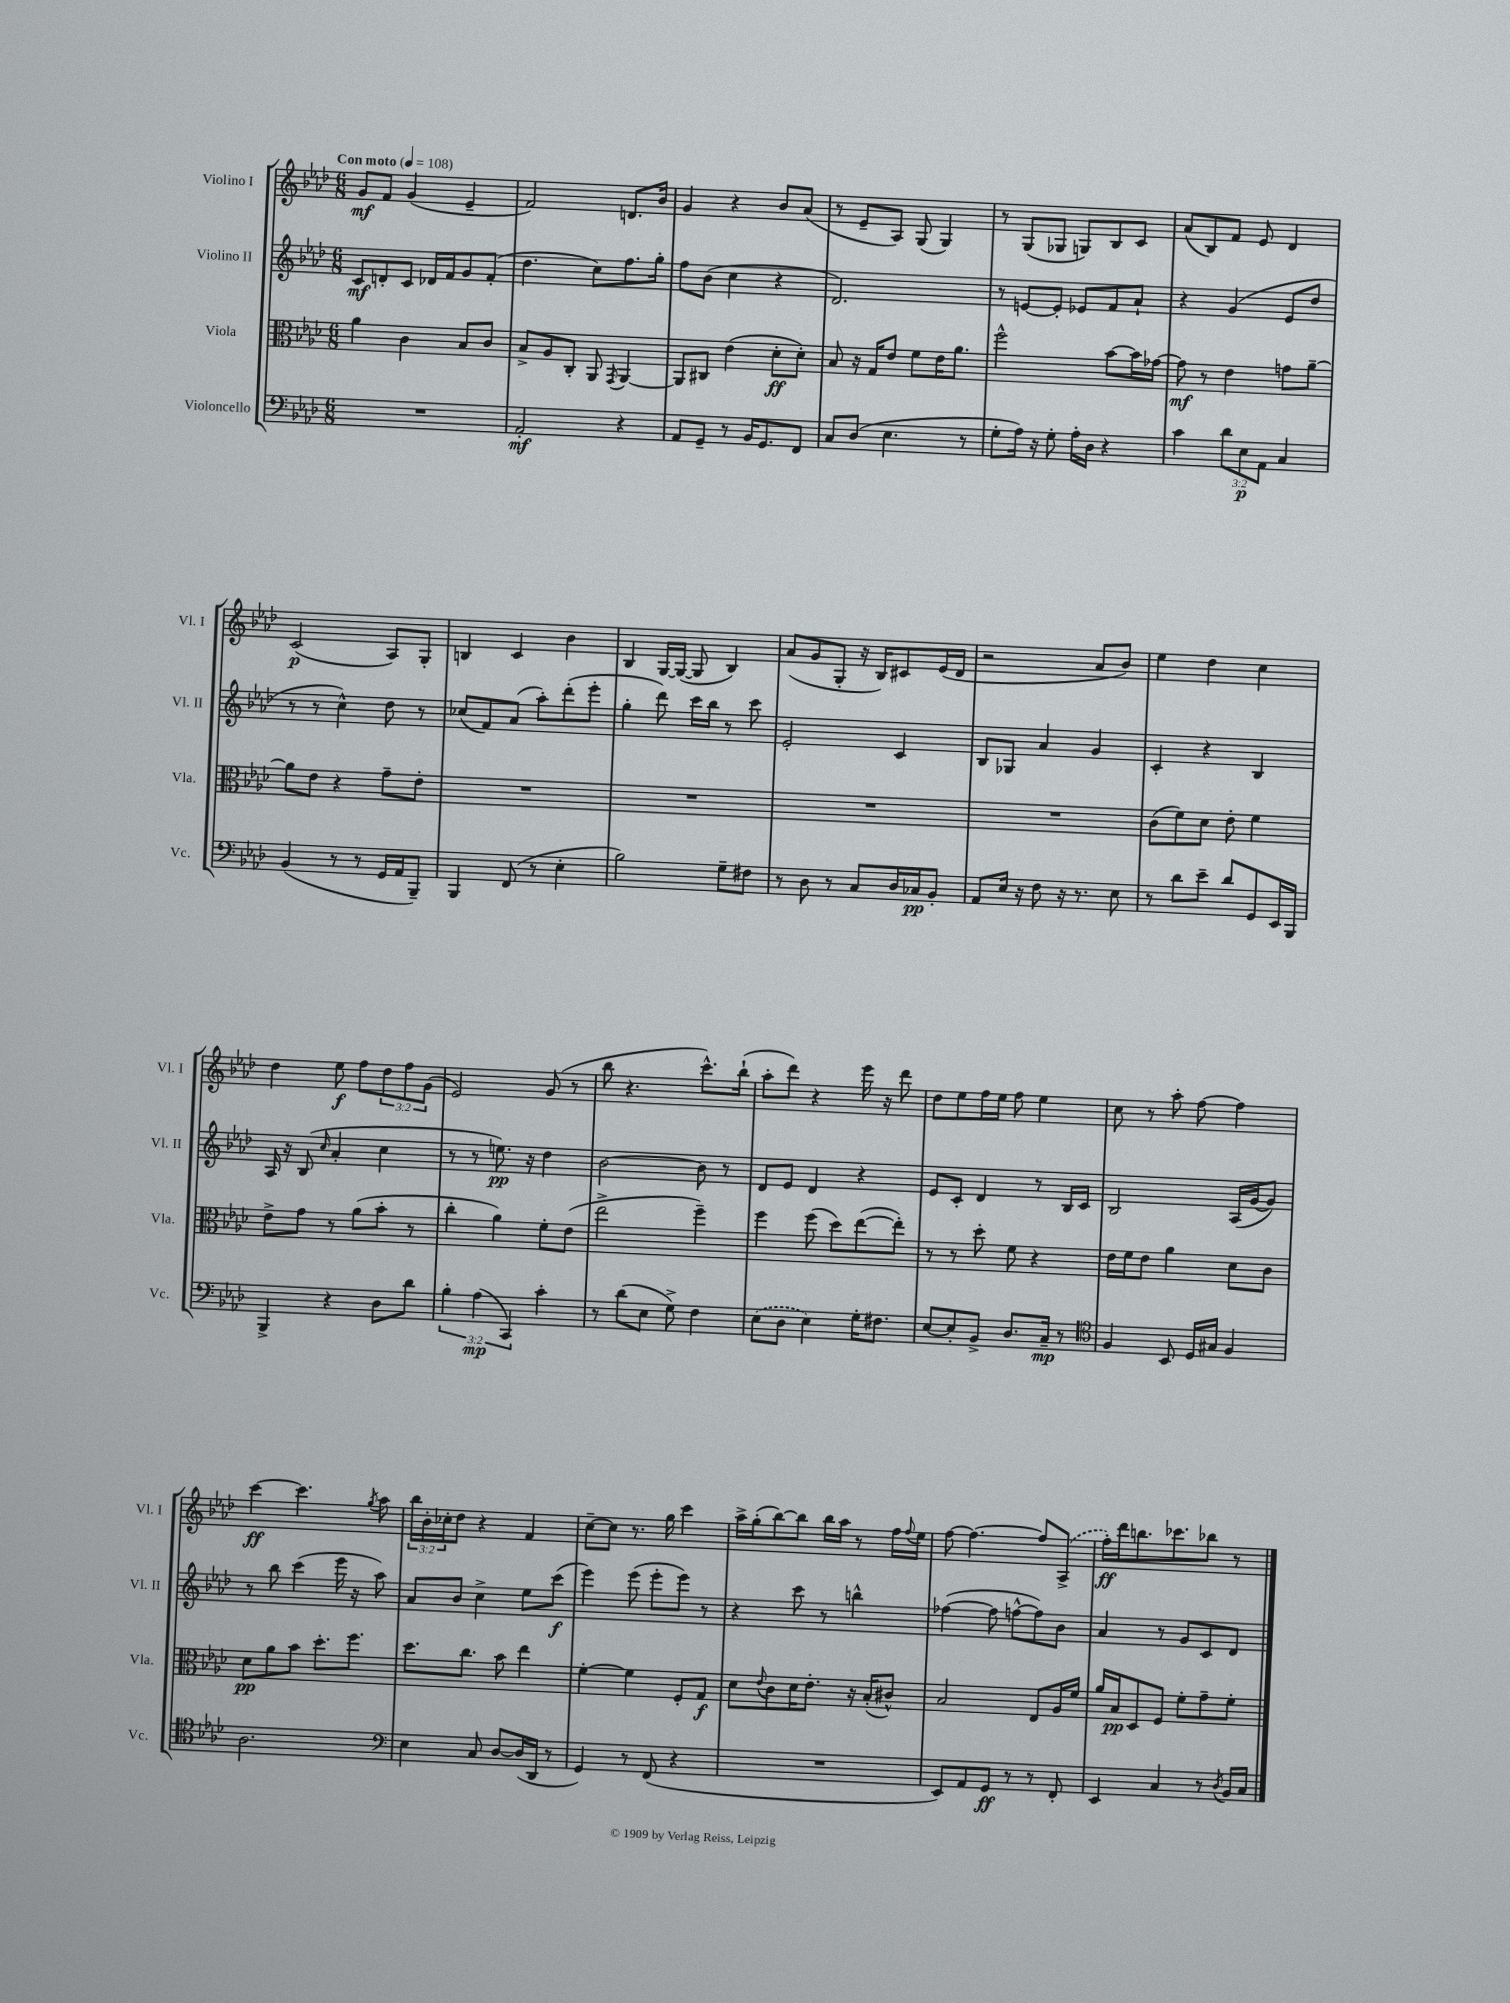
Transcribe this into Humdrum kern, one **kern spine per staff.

**kern	**dynam	**kern	**dynam	**kern	**dynam	**kern	**dynam
*part4	*part4	*part3	*part3	*part2	*part2	*part1	*part1
*staff4	*staff4	*staff3	*staff3	*staff2	*staff2	*staff1	*staff1
*I"Violoncello	*	*I"Viola	*	*I"Violino II	*	*I"Violino I	*
*I'Vc.	*	*I'Vla.	*	*I'Vl. II	*	*I'Vl. I	*
*clefF4	*	*clefC3	*	*clefG2	*	*clefG2	*
*k[b-e-a-d-]	*	*k[b-e-a-d-]	*	*k[b-e-a-d-]	*	*k[b-e-a-d-]	*
*M6/8	*	*M6/8	*	*M6/8	*	*M6/8	*
*MM108	*	*MM108	*	*MM108	*	*MM108	*
=1	=1	=1	=1	=1	=1	=1	=1
!	!	!	!	!	!	!LO:TX:a:B:t=Con moto	!
2.r	.	4a-\	.	8c/L	mf	8g/L	mf
.	.	.	.	8dn'/	.	8f/J	.
.	.	4c\	.	8c/J	.	(4g/	.
.	.	.	.	16d-X/LL	.	.	.
.	.	.	.	16f/J	.	.	.
.	.	8B-/L	.	8g/	.	4e-~/	.
.	.	8c/J	.	(8f'/J	.	.	.
=2	=2	=2	=2	=2	=2	=2	=2
2AA-'/	mf	8B-^/L	.	4.dd-\	.	2f/)	.
.	.	8A-/	.	.	.	.	.
.	.	8C'/J	.	.	.	.	.
.	.	8AA-/	.	8cc\L)	.	.	.
.	.	8qGG/	.	.	.	.	.
4r	.	[4AA-/	.	8.ff\	.	8.dn/L	.
.	.	.	.	16gg'\Jk	.	16b-/Jk	.
=3	=3	=3	=3	=3	=3	=3	=3
8AA-/L	.	8AA-/L]	.	8ff\L	.	4g/	.
8GG~/J	.	8C#X/J	.	(8b-\J	.	.	.
8r	.	(4e-\	.	4cc\	.	4r	.
16BB-/KL	.	.	.	.	.	.	.
8.GG/	.	.	.	.	.	.	.
.	.	8d-'\L	ff	4r	.	8b-/L	.
8FF/J	.	8d-'\J)	.	.	.	(8a-/J	.
=4	=4	=4	=4	=4	=4	=4	=4
8C/L	.	8B-/	.	2.d-/)	.	8r	.
(8D-/J	.	16r	.	.	.	8e-~/L	.
.	.	16G/KL	.	.	.	.	.
4.E-\	.	8e-/J	.	.	.	8A-/J)	.
.	.	8f\L	.	.	.	(8G/	.
.	.	16e-\K	.	.	.	4G/)	.
.	.	8.a-\J	.	.	.	.	.
8r	.	.	.	.	.	.	.
=5	=5	=5	=5	=5	=5	=5	=5
8G'\L	.	2ff^^\	.	8r	.	8r	.
16A-\Jk)	.	.	.	[8en/L	.	(8G/L	.
16r	.	.	.	.	.	.	.
8G'\	.	.	.	8e'/J]	.	8G-X/J	.
16A-'\LL	.	.	.	8e-X/L	.	8Gn/L)	.
16D-\JJ	.	.	.	.	.	.	.
4r	.	[8b-\L	.	8f/	.	8B-/	.
.	.	16b-\L]	.	8a-`/J	.	8c/J	.
.	.	[16g-X\JJ	.	.	.	.	.
=6	=6	=6	=6	=6	=6	=6	=6
4c\	.	8g-\]	mf	4r	.	(8a-/L	.
.	.	8r	.	.	.	8B-/)	.
12d-\L	.	4e-\	.	(4g/	.	8f/J	.
12E-\	p	.	.	.	.	.	.
.	.	.	.	.	.	8e-/	.
12AA-\J	.	.	.	.	.	.	.
4C/	.	8gn\L	.	8e-/L	.	4d-/	.
.	.	[8a-~\J	.	8dd-/J	.	.	.
!!LO:LB:g=z
=7	=7	=7	=7	=7	=7	=7	=7
(4BB-/	.	8a-\L]	.	8r	.	(2c/	p
.	.	8e-\J	.	8r	.	.	.
8r	.	4r	.	4cc^^\)	.	.	.
8r	.	.	.	.	.	.	.
16GG/LL	.	8g~\L	.	8dd-\	.	8A-/L)	.
16AA-/J	.	.	.	.	.	.	.
8BBB-~/J)	.	8e-'\J	.	8r	.	8G'/J	.
=8	=8	=8	=8	=8	=8	=8	=8
4BBB-/	.	2.r	.	(8cc-X/L	.	4Bn/	.
.	.	.	.	8f/)	.	.	.
(8FF/	.	.	.	(8a-/J	.	4c/	.
8r	.	.	.	8aa-'\L)	.	.	.
4E-'\	.	.	.	(8ddd-'\	.	4b-\	.
.	.	.	.	8eee-'\J	.	.	.
=9	=9	=9	=9	=9	=9	=9	=9
2B-\)	.	2.r	.	4gg'\	.	4B-/	.
.	.	.	.	8ddd-\)	.	[16G/LL	.
.	.	.	.	.	.	(16G/JJ_	.
.	.	.	.	16ccc\LL	.	8G/]	.
.	.	.	.	16bb-\JJ	.	.	.
8G~\L	.	.	.	8r	.	4B-/)	.
8F#X\J	.	.	.	8ccc\	.	.	.
=10	=10	=10	=10	=10	=10	=10	=10
8r	.	2.r	.	2e-'/	.	(8a-/L	.
8D-\	.	.	.	.	.	8g/	.
8r	.	.	.	.	.	8G'/J	.
8C/L	.	.	.	.	.	16r	.
.	.	.	.	.	.	16B-/KL)	.
16D-/L	.	.	.	4c/	.	8c#X/	.
16C-X/J	pp	.	.	.	.	.	.
8BB-'/J	.	.	.	.	.	(16e-/L	.
.	.	.	.	.	.	16d-/JJ	.
=11	=11	=11	=11	=11	=11	=11	=11
8AA-/L	.	2.r	.	8B-/L	.	2r	.
16E-/Jk	.	.	.	8G-X/J	.	.	.
16r	.	.	.	.	.	.	.
8F\	.	.	.	4a-/	.	.	.
16r	.	.	.	.	.	.	.
8.r	.	.	.	.	.	.	.
.	.	.	.	4g/	.	8a-/L	.
8E-\	.	.	.	.	.	8b-/J)	.
=12	=12	=12	=12	=12	=12	=12	=12
8r	.	(8c\L	.	4c'/	.	4ee-\	.
8d-\L	.	8f\)	.	.	.	.	.
8e-~\J	.	8d-\J	.	4r	.	4dd-\	.
8d-/L	.	8e-'\	.	.	.	.	.
8GG/	.	4f\	.	4B-/	.	4cc\	.
16EE-/L	.	.	.	.	.	.	.
16BBB-/JJ	.	.	.	.	.	.	.
!!LO:LB:g=z
=13	=13	=13	=13	=13	=13	=13	=13
4BBB-^/	.	8e-^\L	.	16A-/	.	4dd-\	.
.	.	.	.	16r	.	.	.
.	.	8g\J	.	(8B-/	.	.	.
.	.	.	.	16qqcc/	.	.	.
4r	.	8r	.	4a-'/	.	8ee-\	f
.	.	(8a-\L	.	.	.	8ff\L	.
8D-\L	.	8b-'\J	.	4cc\	.	12dd-\	.
.	.	.	.	.	.	12ff\	.
8d-\J	.	8r	.	.	.	.	.
.	.	.	.	.	.	(12g\J	.
=14	=14	=14	=14	=14	=14	=14	=14
6B-'\	.	4cc'\	.	8r	.	2e-/)	.
.	.	.	.	8r	.	.	.
(6A-\	mp	.	.	.	.	.	.
.	.	4a-\)	.	8.een\)	pp	.	.
6CC/)	.	.	.	.	.	.	.
.	.	.	.	16r	.	.	.
4c'\	.	8f'\L	.	4dd-\	.	(8g/	.
.	.	(8e-\J	.	.	.	8r	.
=15	=15	=15	=15	=15	=15	=15	=15
8r	.	2ee-^\	.	[2b-\	.	8bb-\	.
(8d-\L	.	.	.	.	.	4.r	.
8E-\J	.	.	.	.	.	.	.
8G^\)	.	.	.	.	.	.	.
4F\	.	4ff~\)	.	8b-\]	.	8.ccc^^\L)	.
.	.	.	.	8r	.	.	.
.	.	.	.	.	.	(16bb-`\Jk	.
=16	=16	=16	=16	=16	=16	=16	=16
(8E-\L	.	4ff\	.	8d-/L	.	8aa-'\L	.
8D-\J	.	.	.	8e-/J	.	8ddd-\J)	.
4E-\)	.	(8ff\	.	4d-/	.	4r	.
.	.	8dd-\L)	.	.	.	.	.
16G'\KL	.	([8ee-\	.	4r	.	16eee-\	.
8.F#X\J	.	.	.	.	.	16r	.
.	.	8ee-'\J])	.	.	.	8ddd-\	.
=17	=17	=17	=17	=17	=17	=17	=17
[8E-/L	.	8r	.	8e-/L	.	8dd-\L	.
8E-'/]	.	8r	.	8c'/J	.	8ee-\	.
8BB-^/J	.	8dd-'\	.	4d-/	.	16ff\L	.
.	.	.	.	.	.	16ee-\JJ	.
8.D-/L	.	8f\	.	.	.	8ff\	.
.	.	4r	.	8r	.	4ee-\	.
16C~/Jk	mp	.	.	.	.	.	.
8r	.	.	.	16B-/LL	.	.	.
.	.	.	.	16c/JJ	.	.	.
=18	=18	=18	=18	=18	=18	=18	=18
*clefC4	*	*	*	*	*	*	*
4F/	.	16e-\LL	.	2B-/	.	8cc\	.
.	.	16f\J	.	.	.	.	.
.	.	8e-\J	.	.	.	8r	.
8BB-/	.	4a-\	.	.	.	8aa-'\	.
16D-/LL	.	.	.	.	.	[8ff\	.
16G#X/JJ	.	.	.	.	.	.	.
4F/	.	8d-\L	.	(16A-/LL	.	4ff\]	.
.	.	.	.	[16g/J	.	.	.
.	.	8c\J	.	8g/J])	.	.	.
!!LO:LB:g=z
=19	=19	=19	=19	=19	=19	=19	=19
2.A-\	.	8d-\L	pp	8r	.	[4ccc\	ff
.	.	8a-\	.	8bb-\	.	.	.
.	.	8b-\J	.	(4ccc\	.	4.ccc\]	.
.	.	8.dd-'\L	.	.	.	.	.
.	.	.	.	16eee-\	.	.	.
.	.	8.ff\J	.	16r	.	.	.
.	.	.	.	.	.	8qgg/	.
.	.	.	.	8aa-\)	.	8aa-\	.
=20	=20	=20	=20	=20	=20	=20	=20
*clefF4	*	*	*	*	*	*	*
4E-\	.	8.dd-\L	.	8a-/L	.	24bb-\LL	.
.	.	.	.	.	.	24b-'\	.
.	.	.	.	.	.	24cc-X'\J	.
.	.	.	.	8b-/J	.	8dd-\J	.
.	.	8.cc\J	.	.	.	.	.
8C/	.	.	.	4cc^\	.	4r	.
[8D-/L	.	8b-\	.	.	.	.	.
(16D-/L]	.	4ee-\	.	8ee-\L	.	4f/	.
16DD-/JJ	.	.	.	.	.	.	.
8r	.	.	.	(8ccc\J	f	.	.
=21	=21	=21	=21	=21	=21	=21	=21
4GG/)	.	[4f'\	.	4eee-\)	.	[8cc~\L	.
.	.	.	.	.	.	8cc\J]	.
8r	.	4f\]	.	(8eee-\	.	8.r	.
(8FF/	.	.	.	8eee-'\L	.	.	.
.	.	.	.	.	.	16gg\	.
4r	.	8F'/L	.	8eee-\J)	.	4ccc\	.
.	.	8G/J	f	8r	.	.	.
=22	=22	=22	=22	=22	=22	=22	=22
2.r	.	8d-\L	.	4r	.	16aa-^\LL	.
.	.	.	.	.	.	(16gg'\J	.
.	.	8qqe-/	.	.	.	.	.
.	.	8c\	.	.	.	[8bb-\)	.
.	.	16d-\K	.	8ccc\	.	8bb-\J]	.
.	.	8.e-'\J	.	.	.	.	.
.	.	.	.	8r	.	16bb-\LL	.
.	.	.	.	.	.	16aa-\JJ	.
.	.	16r	.	4bbn^^\	.	8r	.
.	.	(16B-'/KL	.	.	.	.	.
.	.	8c#X^^/J)	.	.	.	16ff\LL	.
.	.	.	.	.	.	8qqff/	.
.	.	.	.	.	.	16ee-\JJ	.
=23	=23	=23	=23	=23	=23	=23	=23
8EE-/L)	.	2B-/	.	([4ff-X\	.	[8ff\	.
8AA-/	.	.	.	.	.	4.ff\_	.
8GG/J	ff	.	.	8ff-\]	.	.	.
8r	.	.	.	[8ffn^^\L	.	.	.
8r	.	8E-/L	.	8ff\])	.	8ff/L]	.
8FF'/	.	16A-/L	.	8b-\J	.	(8A-^/J	.
.	.	16f/JJ	.	.	.	.	.
=24	=24	=24	=24	=24	=24	=24	=24
4EE-/	.	16a-/LL	.	4a-/	.	16ff'\LL)	ff
.	.	16B-/J	pp	.	.	16ddd-\J	.
.	.	8D-/	.	.	.	8.bbn\	.
4C/	.	8F/J	.	8r	.	.	.
.	.	.	.	.	.	8.ccc-X\	.
.	.	8f'\L	.	8g/L	.	.	.
8r	.	8g~\	.	8c/	.	8bb-X\J	.
8qD-/	.	.	.	.	.	.	.
16BB-/LL	.	8f'\J	.	8d-/J	.	8r	.
16C/JJ	.	.	.	.	.	.	.
==	==	==	==	==	==	==	==
*-	*-	*-	*-	*-	*-	*-	*-
